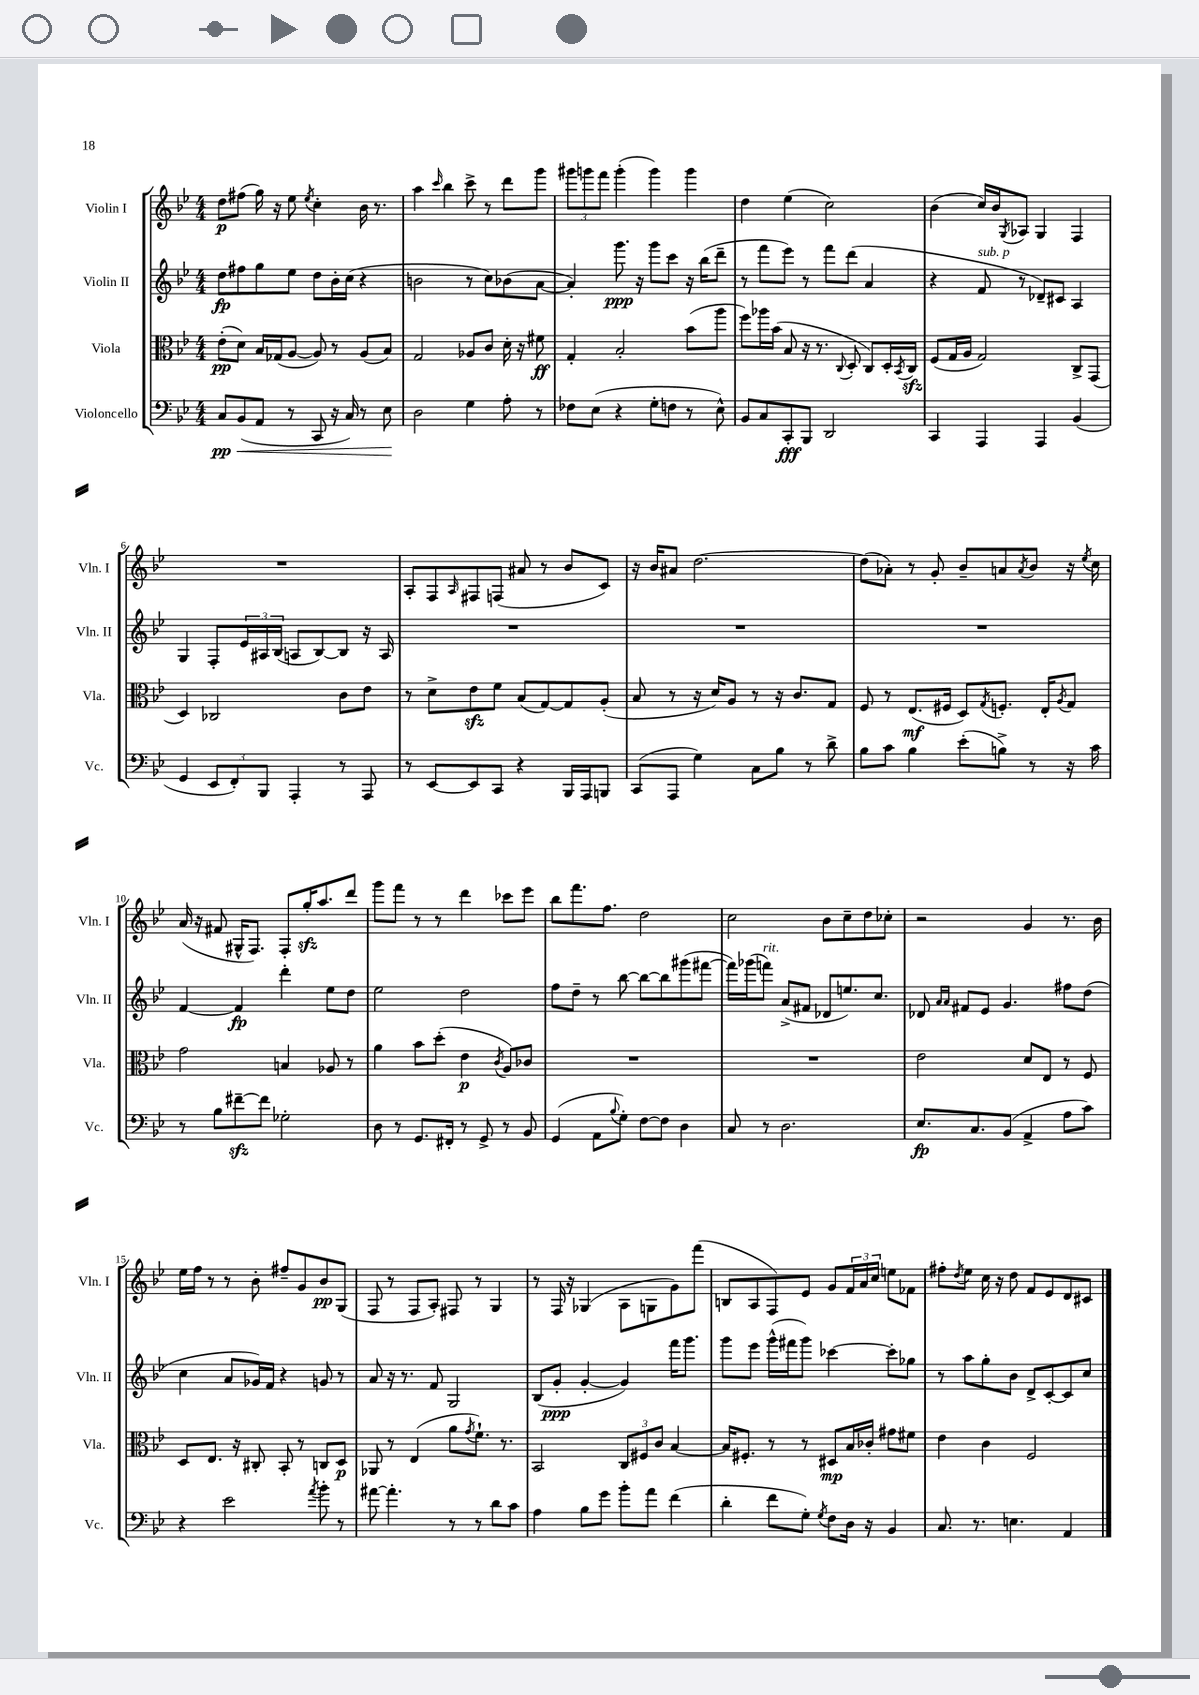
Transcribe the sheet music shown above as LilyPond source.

<<
\new StaffGroup <<
\new Staff = "s0" \with { instrumentName = "Violin I" shortInstrumentName = "Vln. I" } {
    \clef treble \key bes \major \numericTimeSignature \time 4/4
    d''8\p fis''8( g''16) r16 ees''8 \acciaccatura { ees''8 } c''4-. bes'16 r8. |
    a''4 \grace { c'''16 } bes''4 c'''8-> r8 d'''8 g'''8 |
    \tuplet 3/2 { gis'''8 g'''8 f'''8 } g'''4-.( g'''4) g'''4 |
    d''4 ees''4( c''2) |
    bes'4( c''16) bes'16 \acciaccatura { g8 } aes8 g4 f4 |
    R1 |
    a8-. f8 \grace { a16 } fis8 f8( ais'8 r8 bes'8 c'8) |
    r16 bes'16 ais'8 d''2.~ |
    d''8( aes'8-.) r8 g'8-. bes'8-- a'8 \acciaccatura { a'8 } bes'8 r16 \acciaccatura { ees''8 } c''16 |
    a'16( r16 fis'8 gis16-^ f8.) f8-. g''16-.\sfz a''8. d'''8 |
    g'''8 f'''8 r8 r8 d'''4 ces'''8 ees'''8 |
    bes''8 f'''8. f''8. d''2 |
    c''2 bes'8 c''8-- d''8 ces''8-. |
    r2 g'4 r8. bes'16 |
    ees''16 f''16 r8 r8 bes'8-. fis''8-- g'8 bes'8\pp g8( |
    f8 r8 f8 a8-.) fis8 r8 g4 |
    r8 f16 r16 ges4( a8 g8 g'8) f'''8( |
    b8 a8 f8) ees'8 g'8 \tuplet 3/2 { f'16 a'16 c''16 } e''8 fes'8 |
    fis''8-. \acciaccatura { d''8 } ees''8 c''16 r16 d''8 f'8 ees'8 d'8 cis'8 \bar "|." |
}
\new Staff = "s1" \with { instrumentName = "Violin II" shortInstrumentName = "Vln. II" } {
    \clef treble \key bes \major \numericTimeSignature \time 4/4
    d''8\fp fis''8 g''8 ees''8 d''8 bes'16-. c''16( r4 |
    b'2 r8 c''8) bes'8( a'8~ |
    a'4-.) g'''8.\ppp r16 g'''8 c'''8 r16 bes''16( d'''8-- |
    r8 f'''8 ees'''8) r8 f'''8 d'''8( a'4 |
    r4 f'8^\markup { \italic "sub. p" } r8 des'8--) cis'8 a4 |
    g4 f8-. \tuplet 3/2 { ees'16 ais16 bes16( } a8 bes8~) bes8 r16 a16 |
    R1 |
    R1 |
    R1 |
    f'4~ f'4\fp d'''4-. ees''8 d''8 |
    ees''2 d''2 |
    f''8 d''8-- r8 bes''8~ bes''8~ bes''8 gis'''8( fis'''8~ |
    fis'''16) ges'''16( f'''8^\markup { \italic "rit." }) a'8->( fis'8 des'8 e''8.) c''8. |
    des'8 \grace { a'16 a'16 } fis'8 ees'8 g'4. fis''8 d''8( |
    c''4 a'8 ges'16) f'16 r4 g'8 r8 |
    a'8 r16 r8. f'8 g2 |
    bes8( g'8-.\ppp g'4~-. g'4) f'''16 g'''8. |
    g'''8 ees'''8 g'''16-^( fis'''16 g'''8) ces'''4~ ces'''8-. ges''8 |
    r8 a''8 g''8-. bes'8 d'8-> c'8~-. c'8 c''8 \bar "|." |
}
\new Staff = "s2" \with { instrumentName = "Viola" shortInstrumentName = "Vla." } {
    \clef alto \key bes \major \numericTimeSignature \time 4/4
    ees'8-.\pp( d'8) bes16 ges16( a8~ a8) r8 a8( bes8) |
    g2 aes8 c'8 d'16-. r16 fis'8\ff |
    g4-. bes2-. bes'8( a''8 |
    f''8) aes''16 bes'16( bes8 r16 r8. \appoggiatura { c8 } d8-. c8) d16-. \acciaccatura { bes,8 } c16\sfz |
    f8( g16 a16 g2) c8-> g,8( |
    d4) ces2 c'8 ees'8 |
    r8 d'8-> ees'8\sfz f'8 bes8( g8~) g8 a8-.( |
    bes8 r8 r16 d'16) a8 r8 r16 c'8. g8 |
    f8 r8 ees8.\mf( fis16 d8) \acciaccatura { g8 } f8.-. ees16-. \acciaccatura { a8 } g8 |
    g'2 b4 aes8 r8 |
    a'4 bes'8 d''8-.( ees'4\p \acciaccatura { c'8 } a8) ces'8 |
    R1 |
    R1 |
    ees'2 d'8 ees8 r8 f8 |
    d8 ees8. r16 cis8-. bes,8-. r8 c8 d8\p |
    aes,8 r8 ees4( a'8 \acciaccatura { g'8 } f'8.-!) r8. |
    bes,2 \tuplet 3/2 { c8 fis8 c'8 } bes4~ |
    bes16 fis8.-. r8 r8 dis8\mp bes16 ces'16-. gis'8 fis'8 |
    ees'4 c'4 f2 \bar "|." |
}
\new Staff = "s3" \with { instrumentName = "Violoncello" shortInstrumentName = "Vc." } {
    \clef bass \key bes \major \numericTimeSignature \time 4/4
    c8\pp\< bes,8( a,8 r8 c,8 r16 c16) r8 ees8\! |
    d2 g4 a8-. r8 |
    fes8 ees8( r4 g8-. f8 r8 ees8-^) |
    bes,8 c8 c,8-.\fff bes,,8 d,2 |
    c,4 a,,4 a,,4 bes,4( |
    g,4 \tuplet 3/2 { ees,8 f,8-.) bes,,8 } a,,4-. r8 a,,8 |
    r8 ees,8~ ees,8 c,8 r4 bes,,16 a,,16 b,,8 |
    c,8( a,,8 g4) c8 bes8 r8 d'8-> |
    bes8 c'8 bes4 ees'8-.( b8->) r8 r16 c'16 |
    r8 bes8 fis'8~--\sfz fis'8 ges2-. |
    d8 r8 g,8. fis,16-. r8 g,8-> r8 bes,8 |
    g,4( a,8 \appoggiatura { bes8 } g8-.) f8~ f8 d4 |
    c8 r8 d2. |
    ees8.\fp c8. bes,8( a,4-> a8 c'8) |
    r4 ees'2 \acciaccatura { a'8 } bes'8-. r8 |
    ais'8~ ais'4.-. r8 r8 d'8 c'8 |
    a4 bes8 g'8 bes'8-. a'8 f'4( |
    d'4-. f'8 g8-.) \acciaccatura { g8 } f8 d16 r16 bes,4 |
    c8. r8. e4. a,4 \bar "|." |
}
>>
>>
